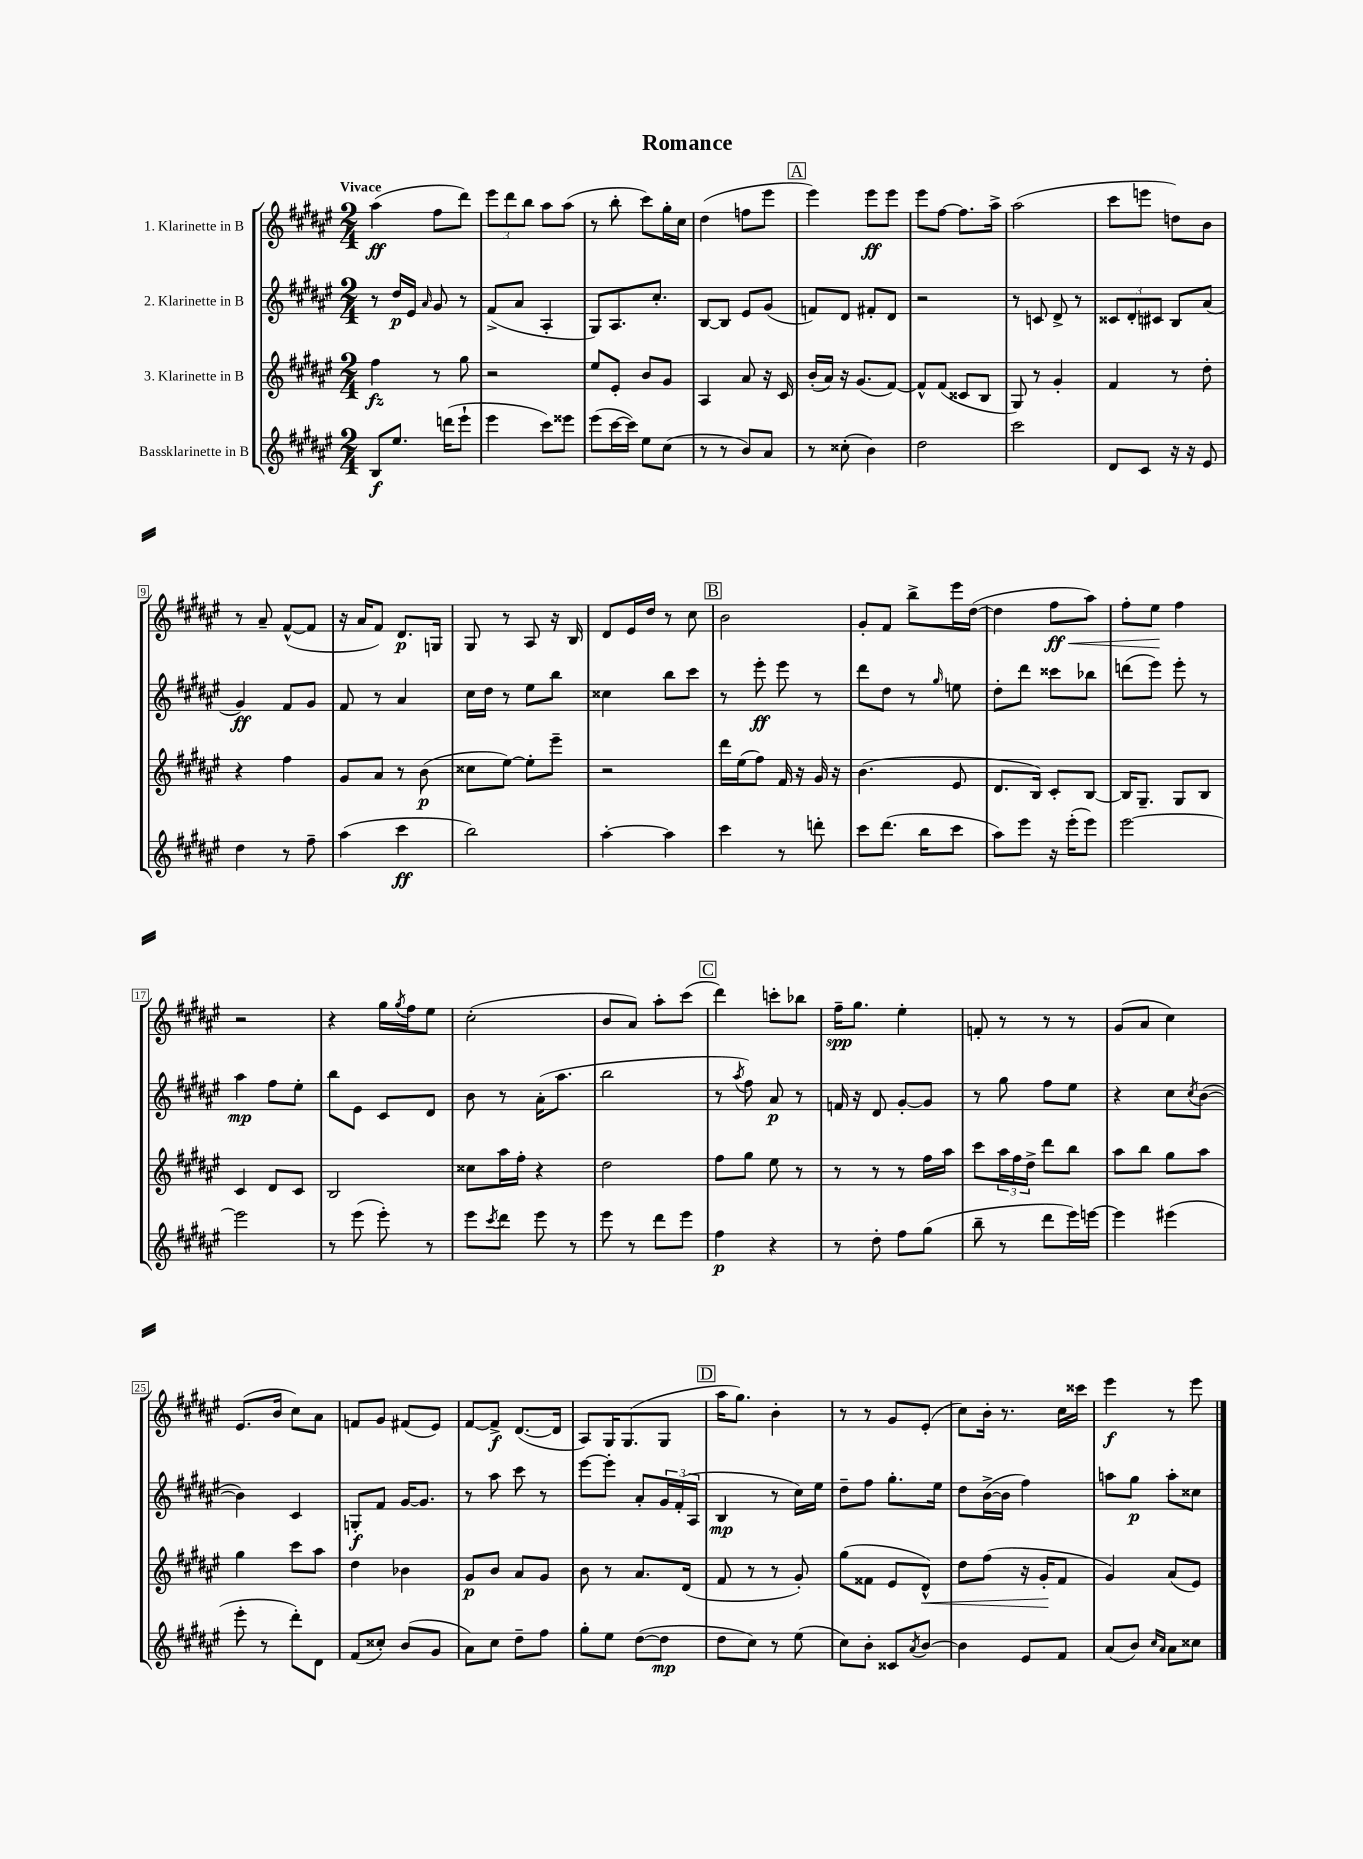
\header { title = "Romance" }
<<
\new StaffGroup <<
\new Staff = "s0" \with { instrumentName = "1. Klarinette in B" } {
    \clef treble \key fis \major \numericTimeSignature \time 2/4 \tempo "Vivace"
    ais''4\ff( fis''8 dis'''8) |
    \tuplet 3/2 { eis'''8 dis'''8 b''8 } ais''8 ais''8( |
    r8 b''8-. cis'''8) gis''16-. cis''16 |
    dis''4( f''8 eis'''8 |
    \mark \markup { \box "A" } eis'''4) eis'''8\ff eis'''8 |
    eis'''8 fis''8~ fis''8. ais''16-> |
    ais''2( |
    cis'''8 e'''8 d''8) b'8 |
    r8 ais'8-- fis'8~-^( fis'8 |
    r16 ais'16 fis'8) dis'8.\p g16 |
    gis8 r8 ais8 r16 b16 |
    dis'8 eis'16 dis''16 r8 cis''8 |
    \mark \markup { \box "B" } b'2 |
    gis'8-. fis'8 b''8-> eis'''16 dis''16~( |
    dis''4 fis''8\ff\< ais''8) |
    fis''8-. eis''8\! fis''4 |
    r2 |
    r4 gis''16 \acciaccatura { gis''8 } fis''16 eis''8 |
    cis''2-.( |
    b'8 ais'8) ais''8-. cis'''8( |
    \mark \markup { \box "C" } dis'''4) c'''8-. bes''8 |
    fis''16--\spp gis''8. eis''4-. |
    f'8-. r8 r8 r8 |
    gis'8( ais'8 cis''4) |
    eis'8.( b'16 cis''8) ais'8 |
    f'8 gis'8 fis'8( eis'8) |
    fis'8~ fis'8->\f dis'8.~( dis'16 |
    ais8) gis16 gis8.( gis8 |
    \mark \markup { \box "D" } ais''16 gis''8.) b'4-. |
    r8 r8 gis'8 eis'8-.( |
    cis''8) b'16-. r8. cis''16 cisis'''16 |
    eis'''4\f r8 eis'''8 \bar "|." |
}
\new Staff = "s1" \with { instrumentName = "2. Klarinette in B" } {
    \clef treble \key fis \major \numericTimeSignature \time 2/4
    r8 dis''16\p eis'16 \grace { ais'16 } gis'8 r8 |
    fis'8->( ais'8 ais4-. |
    gis8) ais8. cis''8.-. |
    b8~ b8 eis'8 gis'8( |
    \mark \markup { \box "A" } f'8) dis'8 fis'8-. dis'8 |
    r2 |
    r8 c'8 dis'8-> r8 |
    \tuplet 3/2 { cisis'8 dis'8-. cis'8 } b8 ais'8( |
    gis'4\ff) fis'8 gis'8 |
    fis'8 r8 ais'4 |
    cis''16 dis''16 r8 eis''8 b''8 |
    cisis''4 b''8 cis'''8 |
    \mark \markup { \box "B" } r8 eis'''8-.\ff eis'''8 r8 |
    dis'''8 dis''8 r8 \grace { gis''16 } e''8 |
    dis''8-. dis'''8 cisis'''8 bes''8 |
    d'''8( eis'''8) eis'''8-. r8 |
    ais''4\mp fis''8 eis''8-. |
    b''8 eis'8 cis'8 dis'8 |
    b'8 r8 ais'16-.( ais''8. |
    b''2 |
    \mark \markup { \box "C" } r8 \acciaccatura { ais''8 } fis''8) ais'8\p r8 |
    f'16 r16 dis'8 gis'8~-. gis'8 |
    r8 gis''8 fis''8 eis''8 |
    r4 cis''8 \acciaccatura { cis''8 } b'8~( |
    b'4) cis'4 |
    g8-.\f fis'8 gis'16~ gis'8. |
    r8 ais''8 cis'''8 r8 |
    eis'''8~ eis'''8-. ais'8-. \tuplet 3/2 { gis'16 fis'16-.( ais16 } |
    \mark \markup { \box "D" } b4\mp r8 cis''16) eis''16 |
    dis''8-- fis''8 gis''8.-. eis''16 |
    dis''8 b'16~->( b'16 fis''4) |
    a''8 gis''8\p a''8-. cisis''8 \bar "|." |
}
\new Staff = "s2" \with { instrumentName = "3. Klarinette in B" } {
    \clef treble \key fis \major \numericTimeSignature \time 2/4
    fis''4\fz r8 gis''8 |
    r2 |
    eis''8 eis'8-. b'8 gis'8 |
    ais4 ais'8 r16 cis'16 |
    \mark \markup { \box "A" } b'16-.( ais'16) r16 gis'8.( fis'8~) |
    fis'8-^ fis'8( cisis'8 b8 |
    gis8) r8 gis'4-. |
    fis'4 r8 dis''8-. |
    r4 fis''4 |
    gis'8 ais'8 r8 b'8\p( |
    cisis''8 eis''8~) eis''8-. eis'''8-- |
    r2 |
    \mark \markup { \box "B" } dis'''16 eis''16( fis''8) fis'16 r16 gis'16 r16 |
    b'4.( eis'8 |
    dis'8. b16) cis'8-. b8~ |
    b16 gis8.-- gis8 b8 |
    cis'4 dis'8 cis'8 |
    b2 |
    cisis''8 ais''16 fis''16-. r4 |
    dis''2 |
    \mark \markup { \box "C" } fis''8 gis''8 eis''8 r8 |
    r8 r8 r8 fis''16 ais''16 |
    cis'''8 \tuplet 3/2 { ais''16 fis''16 dis''16-> } dis'''8 b''8 |
    ais''8 b''8 gis''8 ais''8 |
    gis''4 cis'''8 ais''8 |
    dis''4 bes'4 |
    gis'8\p b'8 ais'8 gis'8 |
    b'8 r8 ais'8. dis'16( |
    \mark \markup { \box "D" } fis'8 r8 r8 gis'8-.) |
    gis''8( fisis'8 eis'8 dis'8-^\<) |
    dis''8 fis''8( r16 gis'16-.\! fis'8 |
    gis'4) ais'8( eis'8) \bar "|." |
}
\new Staff = "s3" \with { instrumentName = "Bassklarinette in B" } {
    \clef treble \key fis \major \numericTimeSignature \time 2/4
    b8\f eis''8. d'''16( eis'''8-! |
    eis'''4 cis'''8) eisis'''8 |
    eis'''8( cis'''16~ cis'''16) eis''8 cis''8( |
    r8 r8 b'8) ais'8 |
    \mark \markup { \box "A" } r8 cisis''8-.( b'4) |
    dis''2 |
    cis'''2 |
    dis'8 cis'8 r16 r16 eis'8 |
    dis''4 r8 fis''8-- |
    ais''4( cis'''4\ff |
    b''2) |
    ais''4~-. ais''4 |
    \mark \markup { \box "B" } cis'''4 r8 d'''8-. |
    cis'''8 dis'''8.( b''16 cis'''8 |
    ais''8) eis'''8 r16 eis'''16-.( eis'''8) |
    eis'''2~ |
    eis'''2 |
    r8 eis'''8( eis'''8-.) r8 |
    eis'''8 \acciaccatura { cis'''8 } dis'''8 eis'''8 r8 |
    eis'''8 r8 dis'''8 eis'''8 |
    \mark \markup { \box "C" } fis''4\p r4 |
    r8 dis''8-. fis''8 gis''8( |
    b''8-- r8 dis'''8 eis'''16) e'''16~ |
    e'''4 eis'''4( |
    eis'''8-. r8 dis'''8-.) dis'8 |
    fis'8( cisis''8-.) b'8( gis'8 |
    ais'8) cis''8 dis''8-- fis''8 |
    gis''8-. eis''8 dis''8~( dis''8\mp |
    \mark \markup { \box "D" } dis''8 cis''8) r8 eis''8( |
    cis''8) b'8-. cisis'8 \acciaccatura { ais'8 } b'8~ |
    b'4 eis'8 fis'8 |
    ais'8( b'8) \grace { cis''16 ais'16 } ais'8 cisis''8 \bar "|." |
}
>>
>>
\layout { \context { \Score \override BarNumber.stencil = #(make-stencil-boxer 0.1 0.3 ly:text-interface::print) } }
